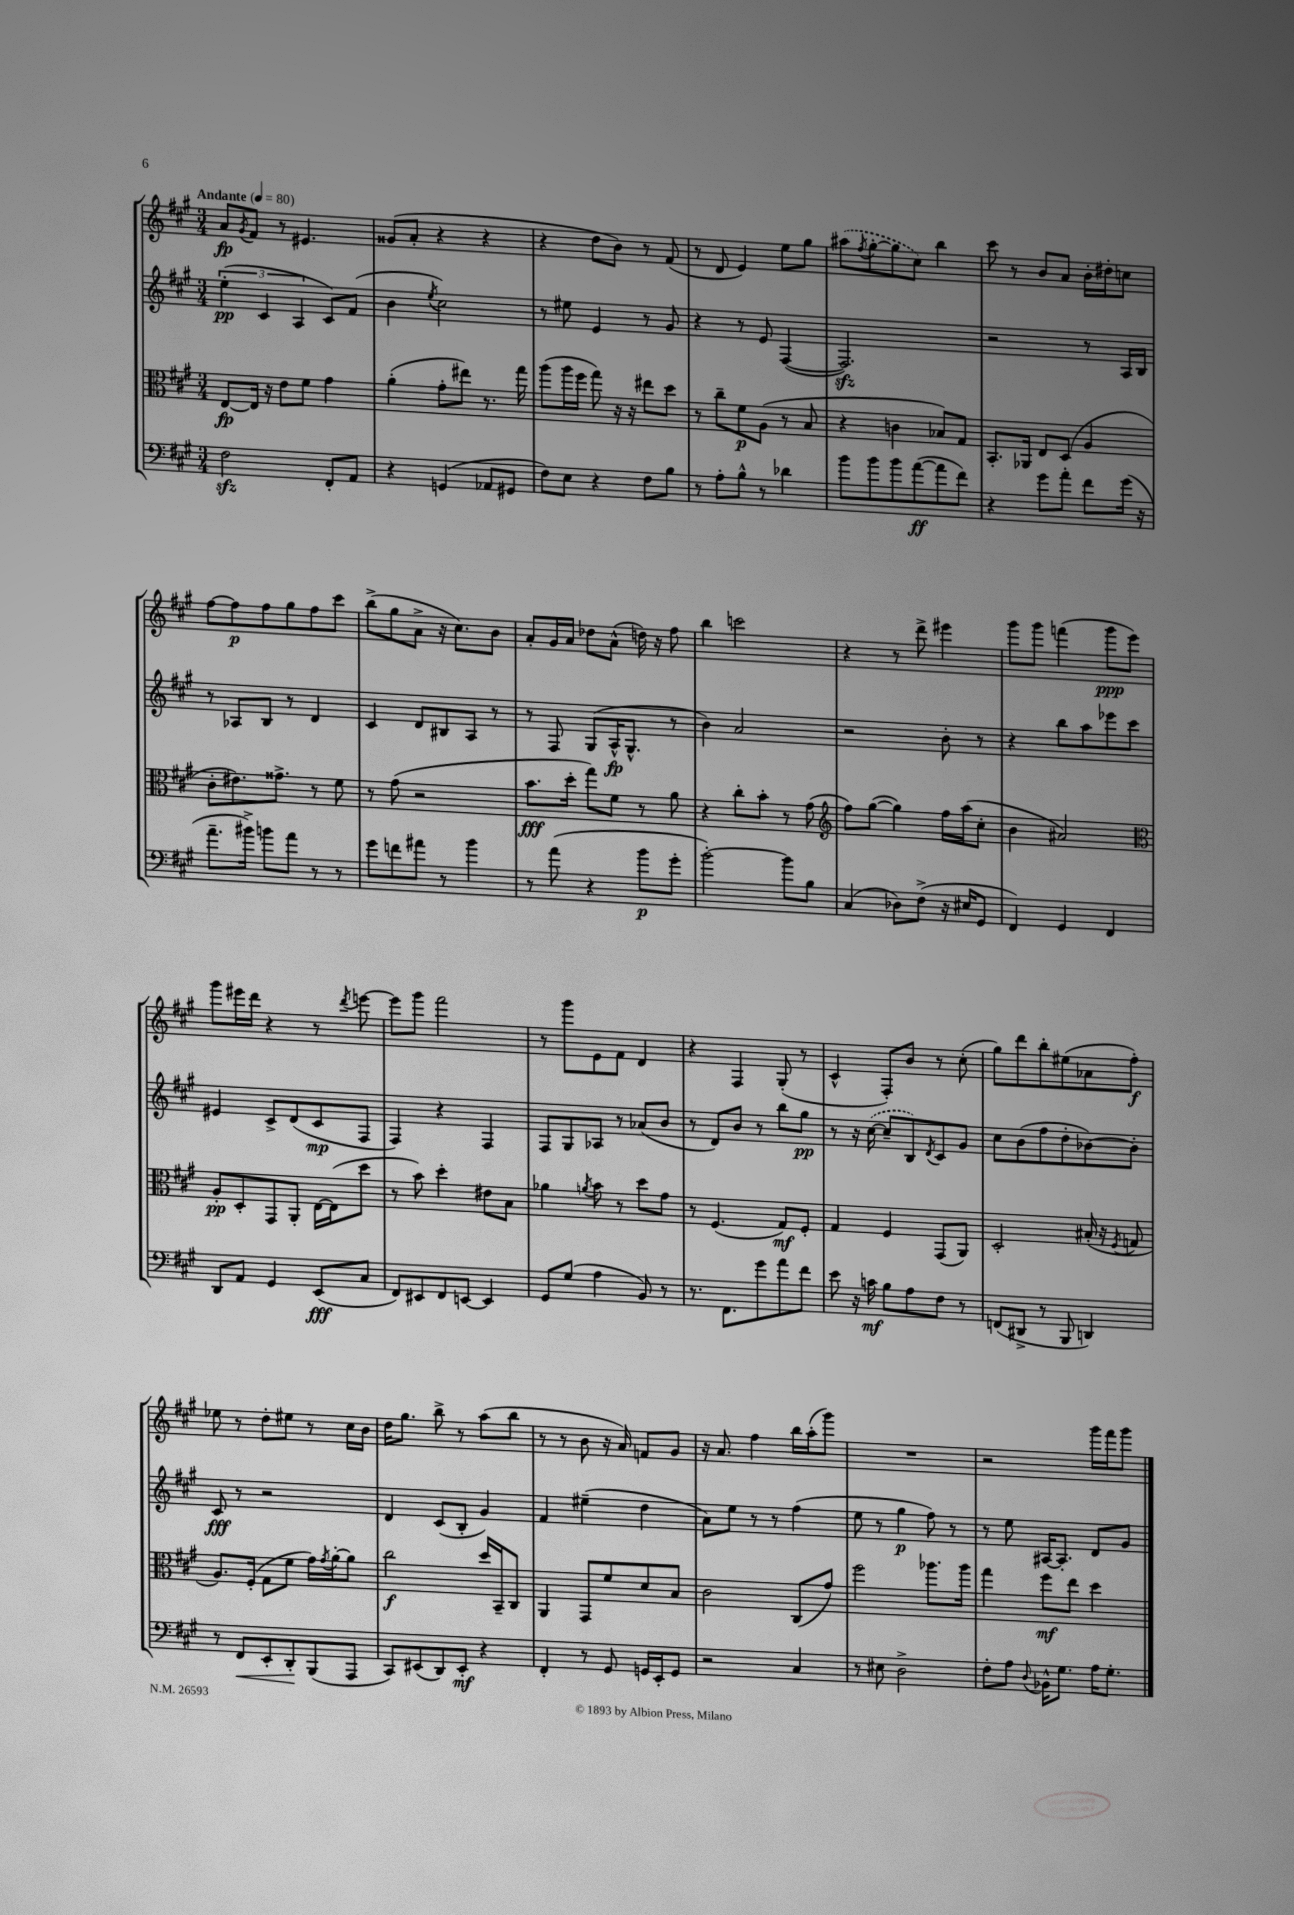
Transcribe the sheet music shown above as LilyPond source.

<<
\new StaffGroup <<
\new Staff = "s0" {
    \clef treble \key a \major \numericTimeSignature \time 3/4 \tempo "Andante" 4 = 80
    a'8\fp \acciaccatura { gis'8 } fis'8 r8 eis'4. |
    gisis'8( a'8-. r4 r4 |
    r4 d''8 b'8) r8 fis'8( |
    r8 d'8 e'4) e''8 gis''8 |
    \once \slurDashed ais''8( \acciaccatura { fis''8 } gis''8~-. gis''8 cis''8) b''4 |
    cis'''8 r8 b'8 a'8 b'16-. dis''16-. c''8 |
    fis''8~ fis''8\p fis''8 gis''8 fis''8 cis'''8 |
    b''8->( gis''8 a'8-> r16 cis''8.) b'8 |
    a'8-. gis'16 a'16 des''8 a'8-^( d''16) r16 fis''8 |
    b''4 c'''2 |
    r4 r8 d'''8-> eis'''4 |
    gis'''8 gis'''8 f'''4( gis'''8\ppp e'''8) |
    gis'''8 eis'''16 d'''16 r4 r8 \acciaccatura { d'''8 } e'''8~ |
    e'''8 gis'''8 fis'''2 |
    r8 gis'''8 e'8 fis'8 d'4 |
    r4 fis4 gis8-.( r8 |
    cis'4-^ fis8-.) b'8 r8 cis''8-.( |
    gis''8) d'''8 b''8-. eis''8( aes'8 fis''8-.\f) |
    ees''8 r8 d''8-. eis''8 r8 cis''16 b'16 |
    d''16 gis''8. b''8-> r8 a''8( b''8 |
    r8 r8 b'8 r16 a'16) f'8 gis'8 |
    r16 a'8. fis''4 b''16 a''16-.( gis'''8) |
    R2. |
    r2 gis'''16 fis'''16 gis'''8 \bar "|." |
}
\new Staff = "s1" {
    \clef treble \key a \major \numericTimeSignature \time 3/4
    \tuplet 3/2 { e''4-.\pp( cis'4 a4 } cis'8) fis'8( |
    b'4 \acciaccatura { e''8 } cis''2) |
    r8 eis''8 e'4 r8 gis'8 |
    r4 r8 e'8 fis4~( |
    fis2.\sfz) |
    r2 r8 a16 b16 |
    r8 aes8 b8 r8 d'4 |
    cis'4 d'8 bis8 a8 r8 |
    r8 fis8 gis8( a16-^\fp gis8.-^ r8 |
    b'4) a'2 |
    r2 b'8-. r8 |
    r4 b''8 a''8 ees'''8 cis'''8 |
    eis'4 cis'8-> d'8( cis'8\mp fis8 |
    fis4) r4 fis4 |
    fis8 gis8 aes8 r8 aes'8( b'8 |
    r8 d'8) b'8 r8 b''8 gis''8\pp |
    r8 r16 \once \slurDashed cis''16~( cis''8-- b8) \acciaccatura { d'8 } cis'8 gis'8 |
    cis''8 b'8( fis''8 d''8-. bes'8~) bes'8-. |
    cis'8\fff r8 r2 |
    d'4 cis'8( b8-. gis'4) |
    fis'4 eis''4--( d''4 |
    a'8) e''8 r8 r8 fis''4( |
    e''8 r8 gis''4\p fis''8) r8 |
    r8 e''8 ais16~ ais8.-. d'8 gis'8 \bar "|." |
}
\new Staff = "s2" {
    \clef alto \key a \major \numericTimeSignature \time 3/4
    e8~\fp e16 r16 e'8 fis'8 gis'4 |
    a'4-.( gis'8-. eis''8) r8. gis''16 |
    a''8( a''16 fis''16 gis''8) r16 r16 eis''8 d''8 |
    r8 cis''8-- fis'8\p a8( r8 b8 |
    r4 c'4 bes8) gis8 |
    b,8.-. aes,16 e8 d8( a4 |
    cis'8-. eis'8.) gisis'8.-> r8 fis'8 |
    r8 gis'8( r2 |
    b'8.\fff d''16-. gis''8) fis'8 r8 a'8 |
    r4 cis''8-. b'8-. r8 gis'8( |
    \clef treble fis''8) gis''8~( gis''4) fis''16 a''16( cis''8-. |
    b'4 ais'2) |
    \clef alto a8-.\pp d8-. gis,8 a,8-. e16~ e16( d''8 |
    r8 b'8) d''4-. eis'8 b8 |
    aes'4 \acciaccatura { a'8 } b'8 r8 d''8 gis'8 |
    r8 fis4.( gis8\mf) fis8-. |
    gis4 fis4 gis,8( a,8) |
    d2-. bis16-.( r16 \acciaccatura { fis8 } g8 |
    a8.) fis16-.( gis8 fis'8 gis'16) \acciaccatura { gis'8 } a'16~-. a'8 |
    cis''2\f d''16 b,16-- cis8 |
    a,4 gis,8 fis'8 d'8 b8 |
    cis'2 cis8( gis'8) |
    fis''2 aes''8. aes''16 |
    gis''4 fis''8\mf e''8 d''4 \bar "|." |
}
\new Staff = "s3" {
    \clef bass \key a \major \numericTimeSignature \time 3/4
    fis2\sfz fis,8-. a,8 |
    r4 g,4( aes,8 gis,8 |
    fis8) e8 r4 fis8 b8 |
    r8 a8-. b8-^ r8 des'4 |
    b'8 b'8 b'8 a'8~\ff( a'8 fis'8) |
    r4 gis'8 a'8-. fis'8 gis'16( r16 |
    a'8.-- bis'16->) b'8 a'8 r8 r8 |
    gis'8 f'8 ais'8 r8 b'4 |
    r8 a'8( r4 b'8\p gis'8-. |
    b'2~-.) b'8 b8 |
    cis4( des8) fis8->( r16 eis16 gis,8 |
    fis,4) gis,4 fis,4 |
    d,8 a,8 gis,4 e,8\fff( cis8 |
    fis,8) eis,8 fis,8 e,8~ e,4 |
    gis,8 gis8( a4 b,8) r8 |
    r8. fis,8. gis'8 a'8 fis'8 |
    e'8 r16 c'16\mf b8 a8 fis8 r8 |
    f,8( dis,8-> r8 b,,8 d,4) |
    r8 fis,8\< e,8-. d,8-.\! b,,8( a,,8 |
    cis,8) eis,8( d,8) eis,8-.\mf r4 |
    fis,4-. r8 gis,8 g,16 e,16-. g,8 |
    r2 cis4 |
    r8 eis8 d2-> |
    fis8-. a8 \appoggiatura { d8 } bes,16-^ gis8. a16 gis8.-. \bar "|." |
}
>>
>>
\layout { \context { \Score \remove "Bar_number_engraver" } }
